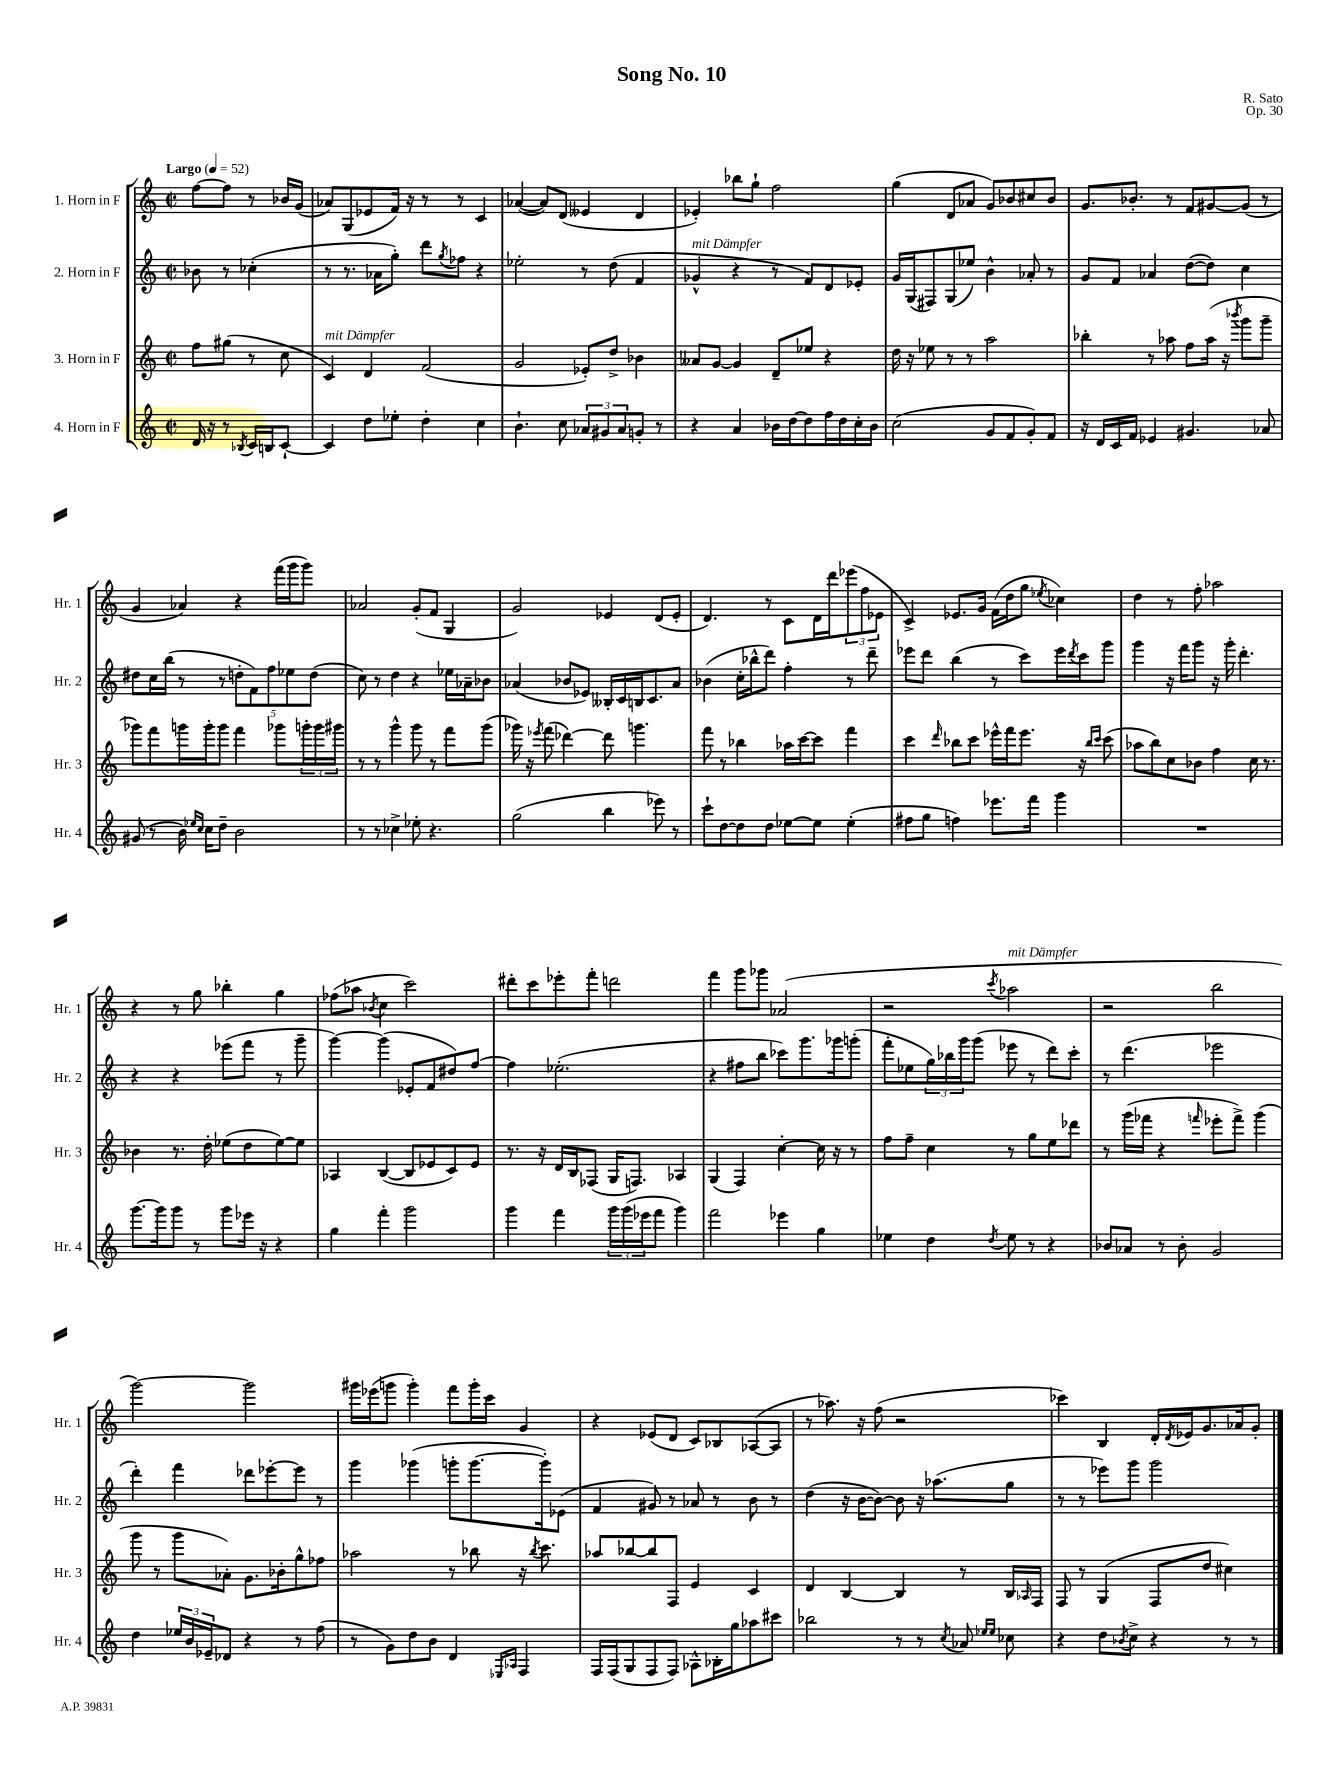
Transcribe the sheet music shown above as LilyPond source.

\header { title = "Song No. 10" composer = "R. Sato" opus = "Op. 30" }
<<
\new StaffGroup <<
\new Staff = "s0" \with { instrumentName = "1. Horn in F" shortInstrumentName = "Hr. 1" } {
    \clef treble \key c \major \defaultTimeSignature \time 2/2 \partial 2 \tempo "Largo" 4 = 52
    f''8~ f''8 r8 bes'16 g'16( |
    aes'8) g8( ees'8 f'16) r16 r8 r8 c'4 |
    aes'4~( aes'8) d'8( eeses'4 d'4 |
    ees'4-.) bes''8 g''8-! f''2 |
    g''4( d'8 aes'8 g'8) bes'8 cis''8 bes'8 |
    g'8. bes'8.-. r8 f'8 gis'8~ gis'8( r8 |
    g'4 aes'4) r4 f'''16( g'''16 g'''8) |
    aes'2 g'8-.( f'8 g4 |
    g'2) ees'4 d'8( ees'8-. |
    d'4.) r8 c'8 d'16 d'''16 \tuplet 3/2 { ees'''8( f''8 ees'8 } |
    c'4->) ees'8. g'16 f'16( d''16 g''8 \acciaccatura { ees''8 } ces''4) |
    d''4 r8 f''8-. aes''2 |
    r4 r8 g''8 bes''4-. g''4 |
    fes''8( aes''8 \acciaccatura { bes'8 } c''4 c'''2) |
    dis'''8-. c'''8 ees'''8-. f'''8-. d'''2 |
    f'''4 g'''8 ges'''8 aes'2( |
    r2 \acciaccatura { c'''8 } aes''2^\markup { \italic "mit Dämpfer" } |
    r2 b''2 |
    g'''2~) g'''2 |
    gis'''16 ees'''16( g'''8 g'''4-.) f'''8 g'''16-. c'''16 g'4 |
    r4 ees'8( d'8 c'8) bes8 aes8~( aes8 |
    r8 aes''8.) r16 f''8( r2 |
    ces'''4) b4 d'16-. \acciaccatura { d'8 } ees'16 g'8. aes'16 g'8-. \bar "|." |
}
\new Staff = "s1" \with { instrumentName = "2. Horn in F" shortInstrumentName = "Hr. 2" } {
    \clef treble \key c \major \defaultTimeSignature \time 2/2 \partial 2
    bes'8 r8 ces''4-.( |
    r8 r8. aes'16 g''8-.) d'''8 \acciaccatura { g''8 } fes''8 r4 |
    ees''2-. r8 d''8( f'4 |
    ges'4-^^\markup { \italic "mit Dämpfer" } r4 r8 f'8) d'8 ees'8-. |
    g'16 g16( fis8) g8( ees''8) b'4-^ aes'8-. r8 |
    g'8 f'8 aes'4 d''8~( d''8) c''4 |
    dis''8 c''16 b''16( r8 r8 \tuplet 5/4 { d''8-. f'8) f''8 ees''8 d''8( } |
    c''8) r8 d''4 r4 ees''16 aes'16-- bes'8 |
    aes'4( bes'8 ees'8) beses16-. c'16 b16 c'8. aes'8 |
    bes'4( c''16-. bes''16-^ d'''8) f''4-. r8 d'''8-- |
    ees'''8 d'''8 b''4( r8 c'''8) ees'''16 \acciaccatura { d'''8 } c'''16 g'''8 |
    g'''4 r16 f'''16 g'''8 r16 g'''16-. d'''4.-. |
    r4 r4 ees'''8( f'''8 r8 g'''8-- |
    g'''4~) g'''4( ees'8-. f'8 dis''8) f''8~ |
    f''4 ees''2.-.( |
    r4 fis''8 b''8 ces'''8) g'''8. ges'''16 g'''8-.( |
    f'''8-. ees''8 \tuplet 3/2 { g''16) bes''16 g'''16 } g'''8( ees'''8 r8 d'''8) c'''8-. |
    r8 d'''4.( ees'''2 |
    d'''4-.) f'''4 des'''8 ees'''8~-. ees'''8 r8 |
    g'''4 ges'''4( g'''8-. g'''8.~ g'''16-.) ees'8( |
    f'4 gis'8) r8 aes'8 r8 b'8 r8 |
    d''4( r16 b'16~ b'8~) b'8 r16 aes''8.( g''8 |
    r8 r8 ees'''8) g'''8 g'''2 \bar "|." |
}
\new Staff = "s2" \with { instrumentName = "3. Horn in F" shortInstrumentName = "Hr. 3" } {
    \clef treble \key c \major \defaultTimeSignature \time 2/2 \partial 2
    f''8 gis''8( r8 c''8 |
    c'4^\markup { \italic "mit Dämpfer" }) d'4 f'2( |
    g'2 ees'8-.) d''8-> bes'4 |
    aeses'8 g'8~ g'4 d'8-- ees''8 r4 |
    d''16 r16 ees''8 r8 r8 a''2 |
    bes''4-. r8 aes''8 f''8 aes''16( r16 \acciaccatura { bes'''8 } g'''8 g'''8-- |
    ges'''8) f'''8 g'''16 g'''16-. g'''8 f'''4 ges'''8 \tuplet 3/2 { g'''16-. g'''16 gis'''16 } |
    r8 r8 g'''4-^ g'''8 r8 f'''8 g'''8( |
    ges'''16) r16 \acciaccatura { ees'''8 } f'''8( des'''4~) des'''8 g'''4. |
    f'''8 r8 bes''4 aes''16 c'''16~ c'''8 f'''4 |
    c'''4 \grace { d'''16 } bes''8 c'''8 ees'''16-^ f'''16 ees'''8. r16 \grace { bes''16 c'''16 } c'''8( |
    aes''8 b''8) c''8 bes'8 f''4 c''16 r8. |
    bes'4 r8. d''16-. ees''8( d''8 ees''8~) ees''8 |
    aes4 b4~( b8 ees'8 c'8) ees'8 |
    r8. r16 d'16 b16 fes8( g16 f8.) aes4 |
    g4( f4) c''4~-. c''16 r16 r8 |
    f''8 f''8-- c''4 r8 g''8 e''8 des'''8 |
    r8 g'''16( fes'''16 r4 \grace { f'''16 } ees'''8-. f'''8->) g'''4( |
    g'''8 r8 g'''8 aes'8-.) g'8. bes'16-. g''8-^ fes''8 |
    aes''2 r8 bes''8 r16 \acciaccatura { bes''8 } c'''8. |
    aes''8 bes''8~ bes''8 f8 e'4 c'4 |
    d'4 b4~ b4 r8 b16 \grace { aes16 } f16 |
    f8 r8 g4( f8 d''8 cis''4) \bar "|." |
}
\new Staff = "s3" \with { instrumentName = "4. Horn in F" shortInstrumentName = "Hr. 4" } {
    \clef treble \key c \major \defaultTimeSignature \time 2/2 \partial 2
    d'16 r16 r8 \acciaccatura { bes8 } c'16 b16 c'8~-! |
    c'4 d''8 ees''8-. d''4-. c''4 |
    b'4.-! c''8 \tuplet 3/2 { aes'8 gis'8 aes'8 } g'8-. r8 |
    r4 a'4 bes'16 d''16~ d''8 f''16 d''16 c''16-. bes'16 |
    c''2( g'8 f'8 g'8-.) f'8 |
    r16 d'16 c'16 f'16 ees'4 gis'4. aes'8 |
    gis'8( r8 b'16) \grace { ees''16 c''16 } c''16 d''8-- b'2 |
    r8 r8 ces''4-> ees''8-. r4. |
    g''2( b''4 ees'''8) r8 |
    c'''8-! d''8~ d''8 d''8 ees''8~ ees''8 ees''4-.( |
    fis''8 g''8 f''4) ees'''8. f'''16 g'''4 |
    R1 |
    g'''8.~ g'''16 g'''8 r8 g'''8 ees'''16 r16 r4 |
    g''4 f'''4-. g'''2 |
    g'''4 f'''4 \tuplet 3/2 { g'''16 g'''16( ees'''16 } f'''8 g'''4) |
    f'''2 ees'''4 g''4 |
    ees''4 d''4 \acciaccatura { d''8 } ees''8 r8 r4 |
    bes'8 aes'8 r8 bes'8-. g'2 |
    d''4 \tuplet 3/2 { ees''16 b'16 ees'16-- } des'8 r4 r8 f''8( |
    r8 g'8) d''8 b'8 d'4 \grace { ees16 aes16 } f4 |
    f16 f16( g8 f8 f8) aes8-^ bes16-. g''16 aes''8 cis'''8 |
    bes''2 r8 r8 \acciaccatura { c''8 } aes'8 \grace { ees''16 ees''16 } ces''8 |
    r4 d''8 \acciaccatura { bes'8 } c''8-> r4 r8 r8 \bar "|." |
}
>>
>>
\layout { \context { \Score \remove "Bar_number_engraver" } }
